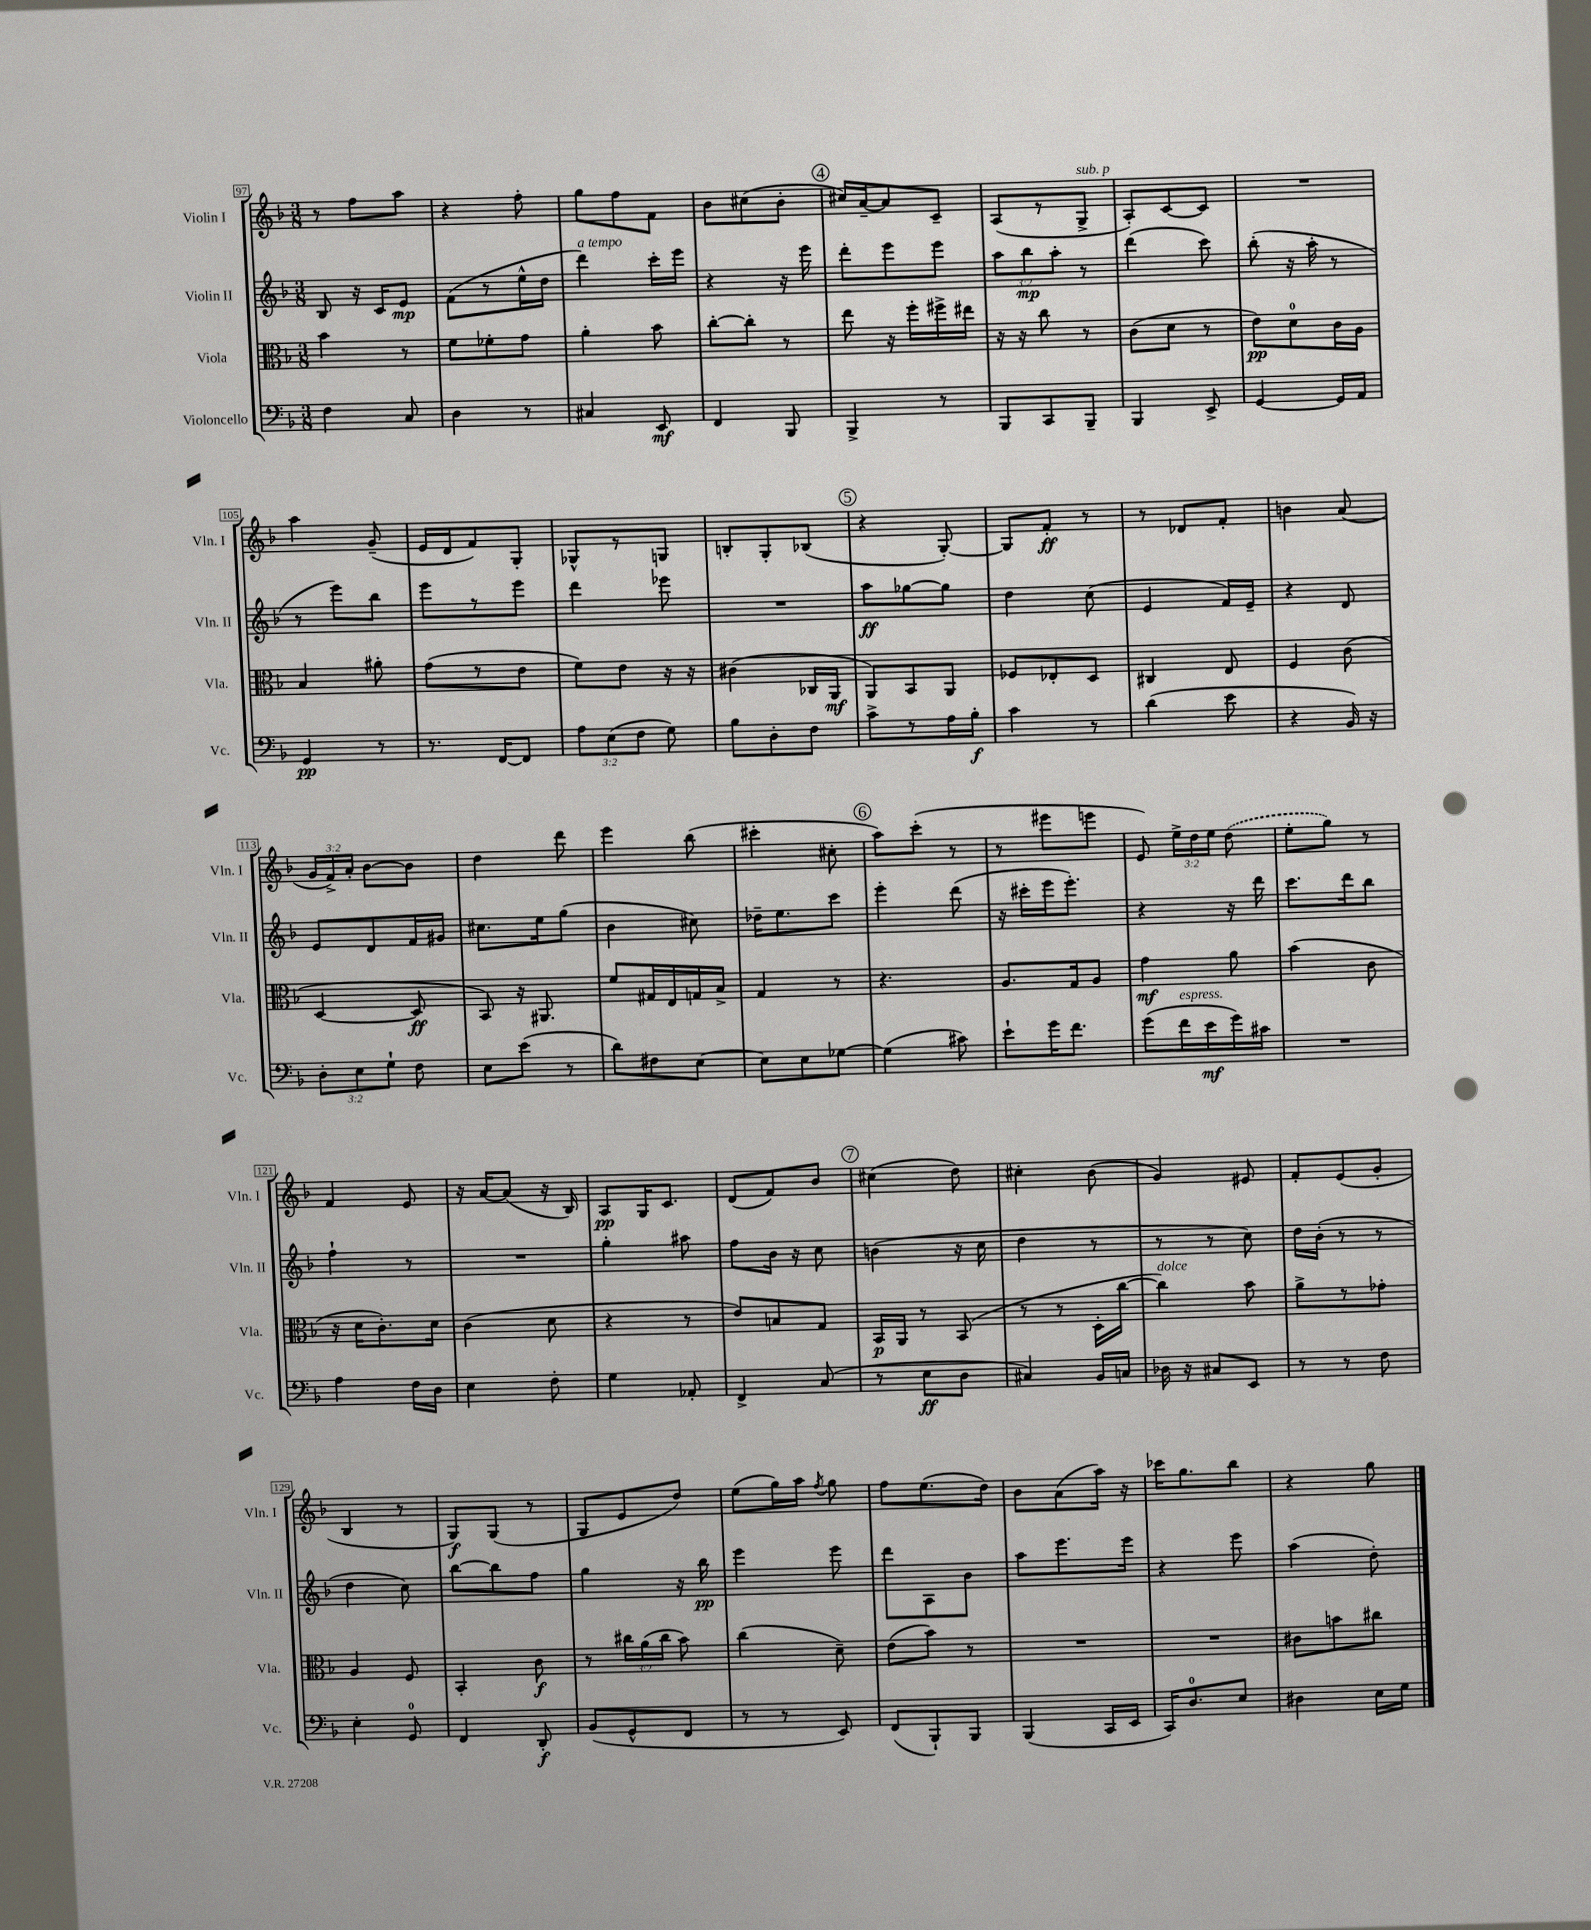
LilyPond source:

<<
\new StaffGroup <<
\new Staff = "s0" \with { instrumentName = "Violin I" shortInstrumentName = "Vln. I" } {
    \clef treble \key f \major \numericTimeSignature \time 3/8 \override Staff.TupletNumber.text = #tuplet-number::calc-fraction-text
    \autoBeamOff r8 f''8[ a''8] |
    r4 f''8-. |
    g''8[ f''8 f'8] |
    bes'8[ cis''8( bes'8]-. |
    \mark \markup { \circle "4" } cis''16[) a'16~-- a'8 c'8]-- |
    a8[( r8 g8]->^\markup { \italic "sub. p" } |
    a8[-.) c'8~ c'8] |
    R4. |
    a''4 g'8--( |
    e'16[ d'16 f'8) g8]-. |
    ges8[-^ r8 g8] |
    b8[-. g8-. bes8]( |
    \mark \markup { \circle "5" } r4 g8~-.) |
    g8[ f'8]-.\ff r8 |
    r8 des'8[ f'8]-. |
    b'4 a'8( |
    \tuplet 3/2 { g'16[ f'16->) a'16]-. } bes'8[~ bes'8] |
    d''4 d'''8 |
    e'''4 bes''8( |
    cis'''4-. cis''8-. |
    \mark \markup { \circle "6" } a''8[) c'''8]-.( r8 |
    r8 eis'''8[ e'''8] |
    e'8) \tuplet 3/2 { e''16[-> d''16 e''16] } \once \slurDashed d''8( |
    e''8[-. g''8]) r8 |
    f'4 e'8 |
    r16 a'16[~ a'8]( r16 bes16) |
    a8[\pp g16 c'8.] |
    d'8[( f'8) bes'8] |
    \mark \markup { \circle "7" } cis''4( d''8) |
    cis''4-. bes'8( |
    g'4) eis'8 |
    f'8[-. e'8( g'8]-. |
    bes4 r8 |
    g8[\f) g8]( r8 |
    g8[ e'8 d''8]) |
    e''8[( g''16) a''16] \acciaccatura { f''8 } g''8 |
    f''8[ e''8.( d''16]) |
    bes'8[ a'8( a''16]) r16 |
    ces'''16[ g''8. bes''8] |
    r4 g''8 \bar "|." |
}
\new Staff = "s1" \with { instrumentName = "Violin II" shortInstrumentName = "Vln. II" } {
    \clef treble \key f \major \numericTimeSignature \time 3/8 \override Staff.TupletNumber.text = #tuplet-number::calc-fraction-text
    \autoBeamOff bes8 r16 c'16[ e'8]\mp |
    f'8[( r8 e''16-^ d''16] |
    d'''4^\markup { \italic "a tempo" }) c'''16[-. e'''16] |
    r4 r16 e'''16 |
    \mark \markup { \circle "4" } d'''8[-. e'''8 e'''8] |
    \tuplet 3/2 { a''8[ bes''8\mp a''8]-. } r8 |
    d'''4( c'''8) |
    bes''8-.( r16 a''16-. r8 |
    r8 e'''8[) bes''8] |
    e'''8[ r8 e'''8] |
    d'''4 ees'''8 |
    R4. |
    \mark \markup { \circle "5" } a''8[\ff ges''8~ ges''8] |
    d''4 c''8( |
    e'4 f'16[) e'16]-- |
    r4 d'8 |
    e'8[ d'8 f'16 gis'16] |
    cis''8.[ e''16 g''8]( |
    bes'4 cis''8) |
    des''16[-- e''8. c'''8] |
    \mark \markup { \circle "6" } e'''4-. d'''8( |
    r16 cis'''16[-. e'''16 e'''8.]-.) |
    r4 r16 d'''16 |
    c'''8.[ d'''16 bes''8] |
    f''4-! r8 |
    R4. |
    g''4-. ais''8 |
    f''8[ bes'16] r16 c''8 |
    \mark \markup { \circle "7" } b'4( r16 c''16 |
    d''4 r8 |
    r8 r8 c''8) |
    d''16[ bes'16]-.( r8 r8 |
    d''4 c''8) |
    bes''8[~ bes''8 f''8] |
    g''4 r16 bes''16\pp |
    e'''4 e'''8 |
    d'''8[ a8 bes'8] |
    a''8[ e'''8. e'''16] |
    r4 e'''8 |
    a''4( d''8-.) \bar "|." |
}
\new Staff = "s2" \with { instrumentName = "Viola" shortInstrumentName = "Vla." } {
    \clef alto \key f \major \numericTimeSignature \time 3/8 \override Staff.TupletNumber.text = #tuplet-number::calc-fraction-text
    \autoBeamOff bes'4 r8 |
    f'8[ fes'8-. g'8] |
    a'4-. bes'8 |
    c''8[~-. c''8]-. r8 |
    \mark \markup { \circle "4" } e''8 r16 f''16[-. fis''16-> eis''16] |
    r16 r16 c''8 r8 |
    c'8[( d'8] r8 |
    e'8[\pp) d'8-0 c'16 a16] |
    bes4 ais'8-. |
    g'8[( r8 e'8] |
    f'8[) e'8] r16 r16 |
    cis'4( ces16[ a,16]\mf |
    \mark \markup { \circle "5" } a,8[) bes,8 a,8] |
    fes8[ ees8-. d8] |
    cis4 e8 |
    f4 c'8( |
    d4~ d8\ff |
    bes,8) r16 ais,8. |
    f'8[ gis16 e16 g16 bes16]-> |
    g4 r8 |
    \mark \markup { \circle "6" } r4. |
    a8.[ g16 a8] |
    g'4\mf a'8 |
    bes'4( c'8 |
    r16 d'16[ c'8.-.) d'16] |
    c'4( d'8 |
    r4 r8 |
    e'8[) b8 g8] |
    \mark \markup { \circle "7" } bes,16[\p a,16] r8 bes,8( |
    r8 r8 d16[-. c''16]~ |
    c''4^\markup { \italic "dolce" }) bes'8 |
    a'8[-> r8 ges'8]-. |
    a4 f8 |
    bes,4-. c'8\f |
    r8 \tuplet 3/2 { cis''16[ a'16( cis''16] } bes'8) |
    c''4( d'8--) |
    e'8[( bes'8]) r8 |
    R4. |
    R4. |
    cis'8[ b'8 cis''8] \bar "|." |
}
\new Staff = "s3" \with { instrumentName = "Violoncello" shortInstrumentName = "Vc." } {
    \clef bass \key f \major \numericTimeSignature \time 3/8 \override Staff.TupletNumber.text = #tuplet-number::calc-fraction-text
    \autoBeamOff f4 c8 |
    d4 r8 |
    cis4 e,8\mf |
    f,4 bes,,8 |
    \mark \markup { \circle "4" } bes,,4-> r8 |
    bes,,8[ c,8 bes,,8]-- |
    bes,,4 e,8-> |
    g,4~ g,16[ a,16] |
    g,4\pp r8 |
    r8. f,16[~ f,8] |
    \tuplet 3/2 { a8[ e8( f8] } g8) |
    bes8[ d8-. f8] |
    \mark \markup { \circle "5" } c'8[-> r8 a16 bes16]-.\f |
    c'4 r8 |
    d'4( e'8 |
    r4 bes,16) r16 |
    \tuplet 3/2 { d8[-. e8 g8]-! } f8 |
    e8[ e'8]( r8 |
    d'8[) fis8 e8]~ |
    e8[ e8 ges8]~ |
    \mark \markup { \circle "6" } ges4( cis'8) |
    e'8[-! g'16 f'8.] |
    g'8[( f'16^\markup { \italic "espress." } e'16\mf g'16) cis'16] |
    R4. |
    a4 f16[ d16] |
    e4 f8-. |
    g4 aes,8-. |
    f,4-> c8( |
    \mark \markup { \circle "7" } r8 e8[\ff d8] |
    cis4) bes,16[ c16] |
    des16 r16 cis8[ e,8] |
    r8 r8 f8 |
    e4-. g,8-0 |
    f,4 d,8-.\f |
    bes,8[( g,8-^ f,8] |
    r8 r8 e,8) |
    f,8[( bes,,8-!) bes,,8] |
    bes,,4( c,16[ e,16] |
    c,16[) d8.-0 e8] |
    dis4 e16[ g16] \bar "|." |
}
>>
>>
\layout { \context { \Score currentBarNumber = #97 \override BarNumber.stencil = #(make-stencil-boxer 0.1 0.3 ly:text-interface::print) } }
